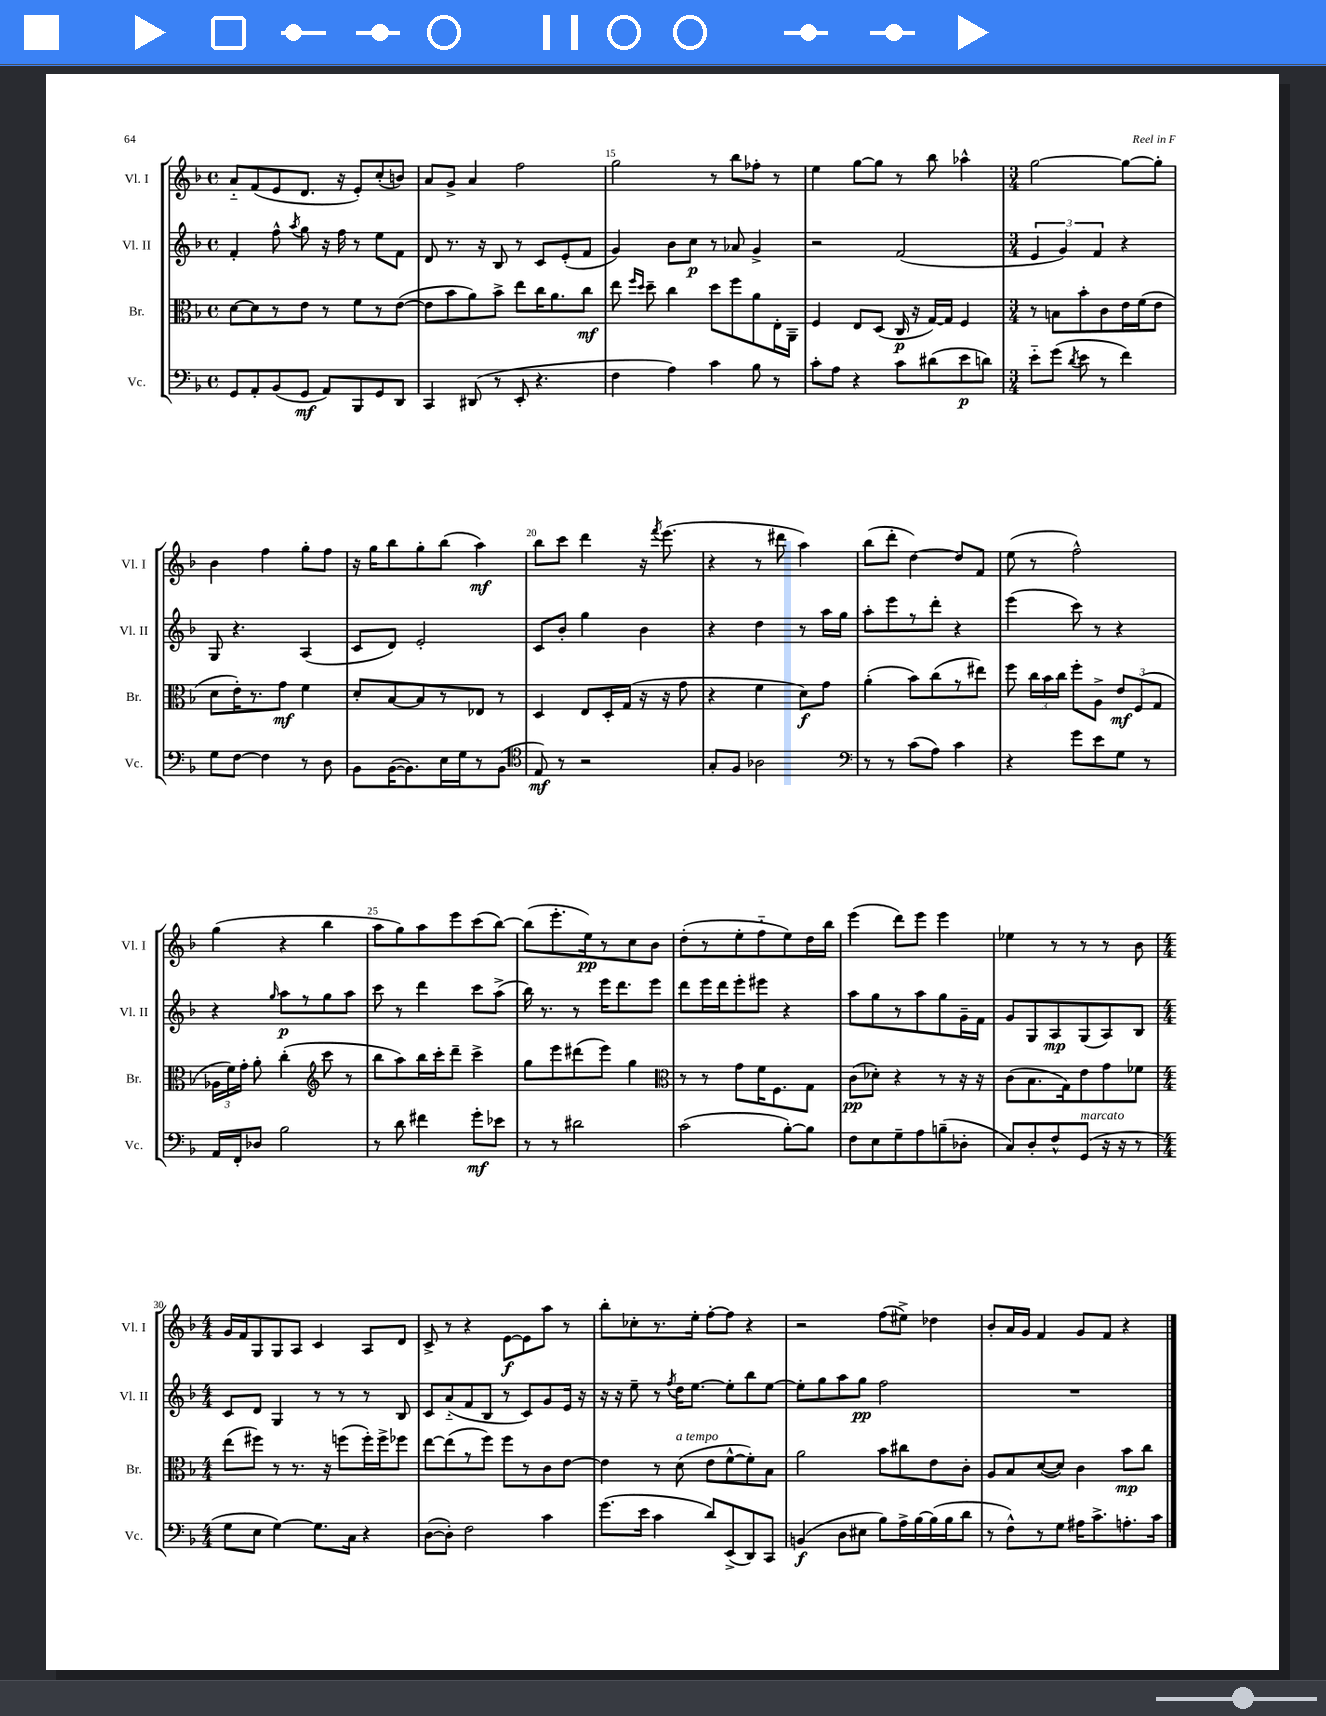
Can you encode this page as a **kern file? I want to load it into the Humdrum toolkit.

**kern	**dynam	**kern	**dynam	**kern	**dynam	**kern	**dynam
*part4	*part4	*part3	*part3	*part2	*part2	*part1	*part1
*staff4	*staff4	*staff3	*staff3	*staff2	*staff2	*staff1	*staff1
*I"Vc.	*	*I"Br.	*	*I"Vl. II	*	*I"Vl. I	*
*I'Vc.	*	*I'Br.	*	*I'Vl. II	*	*I'Vl. I	*
*clefF4	*	*clefC3	*	*clefG2	*	*clefG2	*
*k[b-]	*	*k[b-]	*	*k[b-]	*	*k[b-]	*
*M4/4	*	*M4/4	*	*M4/4	*	*M4/4	*
*met(c)	*	*met(c)	*	*met(c)	*	*met(c)	*
=13	=13	=13	=13	=13	=13	=13	=13
8GG/L	.	[8d\L	.	4f'/	.	8a/L	.
8AA'/	.	8d\]	.	.	.	(8f/	.
(8BB-/	.	8r	.	8ff^^\	.	8e/	.
.	.	.	.	8qaa/	.	.	.
8GG/J	mf	8e\J	.	8gg\	.	8.d/J	.
8AA/L)	.	8r	.	16r	.	.	.
.	.	.	.	16ff\	.	16r	.
8BBB-/	.	8f\L	.	8r	.	8e'/L)	.
8GG/	.	8r	.	8ee\L	.	(8cc'/	.
8DD/J	.	([8e\J	.	8f\J	.	8bn/J)	.
=14	=14	=14	=14	=14	=14	=14	=14
4CC/	.	8e\L]	.	8d/	.	8a/L	.
.	.	8b-\	.	8.r	.	8g^/J	.
(8DD#X/	.	8a\)	.	.	.	4a/	.
.	.	.	.	16r	.	.	.
8r	.	8b-^\J	.	8B-/	.	.	.
8EE'/	.	8ee\L	.	8r	.	2ff\	.
4.r	.	16cc\K	.	8c/L	.	.	.
.	.	8.a\	.	.	.	.	.
.	.	.	.	(8e'/	.	.	.
.	.	8cc\J	mf	8f/J	.	.	.
=15	=15	=15	=15	=15	=15	=15	=15
4F\	.	8ee\	.	4g/)	.	2gg\	.
.	.	16qqff/LL	.	.	.	.	.
.	.	16qqdd/JJ	.	.	.	.	.
.	.	8dd~\	.	.	.	.	.
4A\)	.	4cc\	.	8b-\L	.	.	.
.	.	.	.	8cc\J	p	.	.
4c\	.	8dd\L	.	8r	.	8r	.
.	.	8ff\	.	8a-X/	.	8bb-\L	.
8B-\	.	8a\	.	4g^/	.	8ff-X'\J	.
8r	.	16E'\L	.	.	.	8r	.
.	.	16AA~\JJ	.	.	.	.	.
=16	=16	=16	=16	=16	=16	=16	=16
8c'\L	.	4F/	.	2r	.	4ee\	.
8A\J	.	.	.	.	.	.	.
4r	.	8E/L	.	.	.	[8gg\L	.
.	.	(8D/J	.	.	.	8gg\J]	.
8c\L	.	16C/	p	(2f/	.	8r	.
.	.	16r	.	.	.	.	.
(8d#X\	.	[16G/LL)	.	.	.	8bb-\	.
.	.	16G/JJ]	.	.	.	.	.
8e\	p	4F/	.	.	.	4aa-X^^\	.
8dn\J)	.	.	.	.	.	.	.
=17	=17	=17	=17	=17	=17	=17	=17
*M3/4	*	*M3/4	*	*M3/4	*	*M3/4	*
8e\L	.	8r	.	6e/	.	[2gg\	.
(8g\J	.	8Bn\L	.	.	.	.	.
.	.	.	.	6g/)	.	.	.
8qd/	.	.	.	.	.	.	.
8e\	.	8b-'\	.	.	.	.	.
.	.	.	.	6f/	.	.	.
8r	.	8c\	.	.	.	.	.
4f\)	.	16e\L	.	4r	.	8gg\L_	.
.	.	(16f\J	.	.	.	.	.
.	.	8e\J	.	.	.	8gg'\J]	.
!!LO:LB:g=z
=18	=18	=18	=18	=18	=18	=18	=18
8G\L	.	8d\L	.	8G/	.	4b-\	.
[8F\J	.	16e'\K)	.	4.r	.	.	.
.	.	8.r	.	.	.	.	.
4F\]	.	.	.	.	.	4ff\	.
.	.	8g\J	mf	.	.	.	.
8r	.	4f\	.	(4A/	.	8gg'\L	.
8D\	.	.	.	.	.	8ff\J	.
=19	=19	=19	=19	=19	=19	=19	=19
8BB-\L	.	8d'/L	.	8c/L	.	16r	.
.	.	.	.	.	.	16gg\KL	.
([16BB-\K	.	[8B-/	.	8d/J)	.	8bb-\	.
8.BB-\])	.	.	.	.	.	.	.
.	.	8B-/]	.	2e'/	.	8gg'\	.
16E\L	.	8r	.	.	.	(8bb-\J	.
16G\J	.	.	.	.	.	.	.
8r	.	8E-X/J	.	.	.	4aa\)	mf
(8BB-\J	.	8r	.	.	.	.	.
=20	=20	=20	=20	=20	=20	=20	=20
*clefC4	*	*	*	*	*	*	*
8E/)	mf	4D/	.	8c/L	.	8bb-\L	.
8r	.	.	.	8b-'/J	.	8ccc\J	.
2r	.	8E/L	.	4gg\	.	4ddd\	.
.	.	16D'/L	.	.	.	.	.
.	.	(16G/JJ	.	.	.	.	.
.	.	16r	.	4b-\	.	16r	.
.	.	.	.	.	.	8qfff/	.
.	.	16r	.	.	.	(8.eee\	.
.	.	8g\	.	.	.	.	.
=21	=21	=21	=21	=21	=21	=21	=21
8G'/L	.	4r	.	4r	.	4r	.
8F/J	.	.	.	.	.	.	.
2A-X\	.	4f\	.	4dd\	.	8r	.
.	.	.	.	.	.	8ddd#X\	.
.	.	8d\L)	f	8r	.	4aa\)	.
.	.	8g\J	.	16aa\LL	.	.	.
.	.	.	.	16gg\JJ	.	.	.
=22	=22	=22	=22	=22	=22	=22	=22
*clefF4	*	*	*	*	*	*	*
8r	.	(4a'\	.	8aa'\L	.	(8bb-\L	.
8r	.	.	.	8eee\	.	8ddd'\J	.
(8c\L	.	8b-\L)	.	8r	.	[4dd\)	.
8A\J)	.	(8cc\	.	8ddd'\J	.	.	.
4c\	.	8r	.	4r	.	8dd/L]	.
.	.	8ee#X\J)	.	.	.	8f/J	.
=23	=23	=23	=23	=23	=23	=23	=23
4r	.	8ff\	.	(4eee\	.	(8ee\	.
.	.	24cc\LL	.	.	.	8r	.
.	.	24b-\	.	.	.	.	.
.	.	24cc\JJ	.	.	.	.	.
8g\L	.	8ff'\L	.	8ccc\)	.	2ff^^\)	.
8e\	.	8A^\J	.	8r	.	.	.
8G\J	.	12e/L	mf	4r	.	.	.
.	.	(12F/	.	.	.	.	.
8r	.	.	.	.	.	.	.
.	.	12G/J	.	.	.	.	.
!!LO:LB:g=z
=24	=24	=24	=24	=24	=24	=24	=24
16AA/LL	.	24A-X\LL	.	4r	.	(4gg\	.
.	.	24f\)	.	.	.	.	.
16FF'/J	.	.	.	.	.	.	.
.	.	24g'\JJ	.	.	.	.	.
8D-X/J	.	8a'\	.	.	.	.	.
.	.	.	.	16qqgg/	.	.	.
2B-\	.	(4cc'\	.	8aa\L	p	4r	.
.	.	.	.	8r	.	.	.
*	*	*clefG2	*	*	*	*	*
.	.	8ccc\	.	8gg\	.	4bb-\	.
.	.	8r	.	8aa\J	.	.	.
=25	=25	=25	=25	=25	=25	=25	=25
8r	.	8bb-\L	.	8ccc\	.	8aa\L	.
8d\	.	8aa\)	.	8r	.	8gg\)	.
4f#X\	.	16bb-\L	.	4ddd\	.	8aa\	.
.	.	16ccc'\J	.	.	.	.	.
.	.	8ddd~\J	.	.	.	8eee\	.
8g'\L	mf	4ccc^\	.	8ccc\L	.	(8ccc\	.
8e-X\J	.	.	.	(8aa^\J	.	[8bb-\J)	.
=26	=26	=26	=26	=26	=26	=26	=26
8r	.	8gg\L	.	16bb-\)	.	(8bb-\L]	.
.	.	.	.	8.r	.	.	.
8r	.	8eee\	.	.	.	8.eee'\	.
2d#X\	.	(8ddd#X\	.	8r	.	.	.
.	.	.	.	.	.	16ee\k)	pp
.	.	8eee\J)	.	16eee\KL	.	8r	.
.	.	.	.	8.ddd\	.	.	.
.	.	4gg\	.	.	.	8cc\	.
.	.	.	.	8eee\J	.	8b-\J	.
=27	=27	=27	=27	=27	=27	=27	=27
*	*	*clefC3	*	*	*	*	*
(2c\	.	8r	.	8ddd\L	.	(8dd'\L	.
.	.	8r	.	16eee\L	.	8r	.
.	.	.	.	16ddd\J	.	.	.
.	.	8g\L	.	8eee'\	.	8ee'\	.
.	.	16f\K	.	8eee#X\J	.	8ff\	.
.	.	8.F\	.	.	.	.	.
[8B-'\L)	.	.	.	4r	.	8ee\)	.
8B-\J]	.	8G\J	.	.	.	16dd\L	.
.	.	.	.	.	.	16bb-\JJ	.
=28	=28	=28	=28	=28	=28	=28	=28
8F\L	.	(8c\L	pp	8aa\L	.	(4eee\	.
8E\	.	8d-X'\J)	.	8gg\	.	.	.
8G~\	.	4r	.	8r	.	8ddd\L)	.
8A\	.	.	.	8aa\	.	8eee\J	.
(8Bn~\	.	8r	.	8gg\	.	4eee\	.
8D-X'\J	.	16r	.	16g~\L	.	.	.
.	.	16r	.	16f\JJ	.	.	.
=29	=29	=29	=29	=29	=29	=29	=29
8C/L)	.	(8c\L	.	8g/L	.	4ee-X\	.
8D'/	.	8.B-\	.	8G/	.	.	.
8F^^/	.	.	.	8A/	mp	8r	.
.	.	16G\k)	.	.	.	.	.
!LO:TX:a:i:t=marcato	!	!	!	!	!	!	!
(8GG/J	.	8e\	.	(8G/	.	8r	.
16r	.	8g\	.	8A/)	.	8r	.
16r	.	.	.	.	.	.	.
8r	.	8f-X\J	.	8B-/J	.	8b-\	.
!!LO:LB:g=z
=30	=30	=30	=30	=30	=30	=30	=30
*M4/4	*	*M4/4	*	*M4/4	*	*M4/4	*
8G\L	.	(8ee\L	.	8c/L	.	16g/LL	.
.	.	.	.	.	.	16f/J	.
8E\J	.	8ff#X\J)	.	8d/J	.	8G/	.
[4G\)	.	8r	.	4G/	.	8G/	.
.	.	8.r	.	.	.	8A/J	.
8.G\L]	.	.	.	8r	.	4c/	.
.	.	16r	.	.	.	.	.
.	.	(8ffn\L	.	8r	.	.	.
16C\Jk	.	.	.	.	.	.	.
4r	.	16ff'\L)	.	8r	.	8A/L	.
.	.	16ff^\J	.	.	.	.	.
.	.	8ff-X\J	.	8B-/	.	8d/J	.
=31	=31	=31	=31	=31	=31	=31	=31
([8D\L	.	[8ee\L	.	8c/L	.	8c^/	.
8D'\J])	.	(8ee\]	.	(8a/	.	8r	.
2F\	.	8r	.	8f/	.	4r	.
.	.	8ff\J)	.	8B-/J	.	.	.
.	.	8ff\L	.	8r	.	[8e\L	f
.	.	8r	.	8c/L)	.	8e\]	.
4c\	.	8c\	.	8g/	.	8aa\J	.
.	.	[8e\J	.	16e/Jk	.	8r	.
.	.	.	.	16r	.	.	.
=32	=32	=32	=32	=32	=32	=32	=32
(8.g\L	.	4e\]	.	16r	.	8bb-'\L	.
.	.	.	.	16r	.	.	.
.	.	.	.	8ee~\	.	8cc-X'\	.
16e\Jk	.	.	.	.	.	.	.
4c\	.	8r	.	8r	.	8.r	.
.	.	.	.	8qff/	.	.	.
!	!	!LO:TX:a:i:t=a tempo	!	!	!	!	!
.	.	(8d\	.	16dd\KL	.	.	.
.	.	.	.	[8.ee\J	.	16ee'\Jk	.
8d/L)	.	8e\L	.	.	.	[8ff'\L	.
(8EE^/	.	[8f^^\	.	8ee'\L]	.	8ff\J]	.
8DD/)	.	8f'\])	.	8bb-\	.	4r	.
8CC/J	.	8B-\J	.	[8ee\J	.	.	.
=33	=33	=33	=33	=33	=33	=33	=33
(4BBn/	f	2a\	.	8ee'\L]	.	2r	.
.	.	.	.	8gg\	.	.	.
8D\L	.	.	.	8aa\	.	.	.
8E#X\J	.	.	.	8gg\J	pp	.	.
8B-\L)	.	8b-\L	.	2ff\	.	(8ff\L	.
16A^\L	.	8cc#X\	.	.	.	8ee#X^\J)	.
[16B-\	.	.	.	.	.	.	.
(16B-\]	.	8e\	.	.	.	4dd-X\	.
16B-\J	.	.	.	.	.	.	.
8d\J	.	8c'\J	.	.	.	.	.
=34	=34	=34	=34	=34	=34	=34	=34
8r	.	8A/L	.	1r	.	8b-'/L	.
8F^^\L)	.	8B-/	.	.	.	16a/L	.
.	.	.	.	.	.	16g/JJ	.
8r	.	([8d/	.	.	.	4f/	.
8G\J	.	8d/J])	.	.	.	.	.
16A#X\KL	.	4c\	.	.	.	8g/L	.
8.c^\	.	.	.	.	.	.	.
.	.	.	.	.	.	8f/J	.
8.An'\	.	8b-\L	mp	.	.	4r	.
.	.	8cc\J	.	.	.	.	.
16c\Jk	.	.	.	.	.	.	.
==	==	==	==	==	==	==	==
*-	*-	*-	*-	*-	*-	*-	*-
